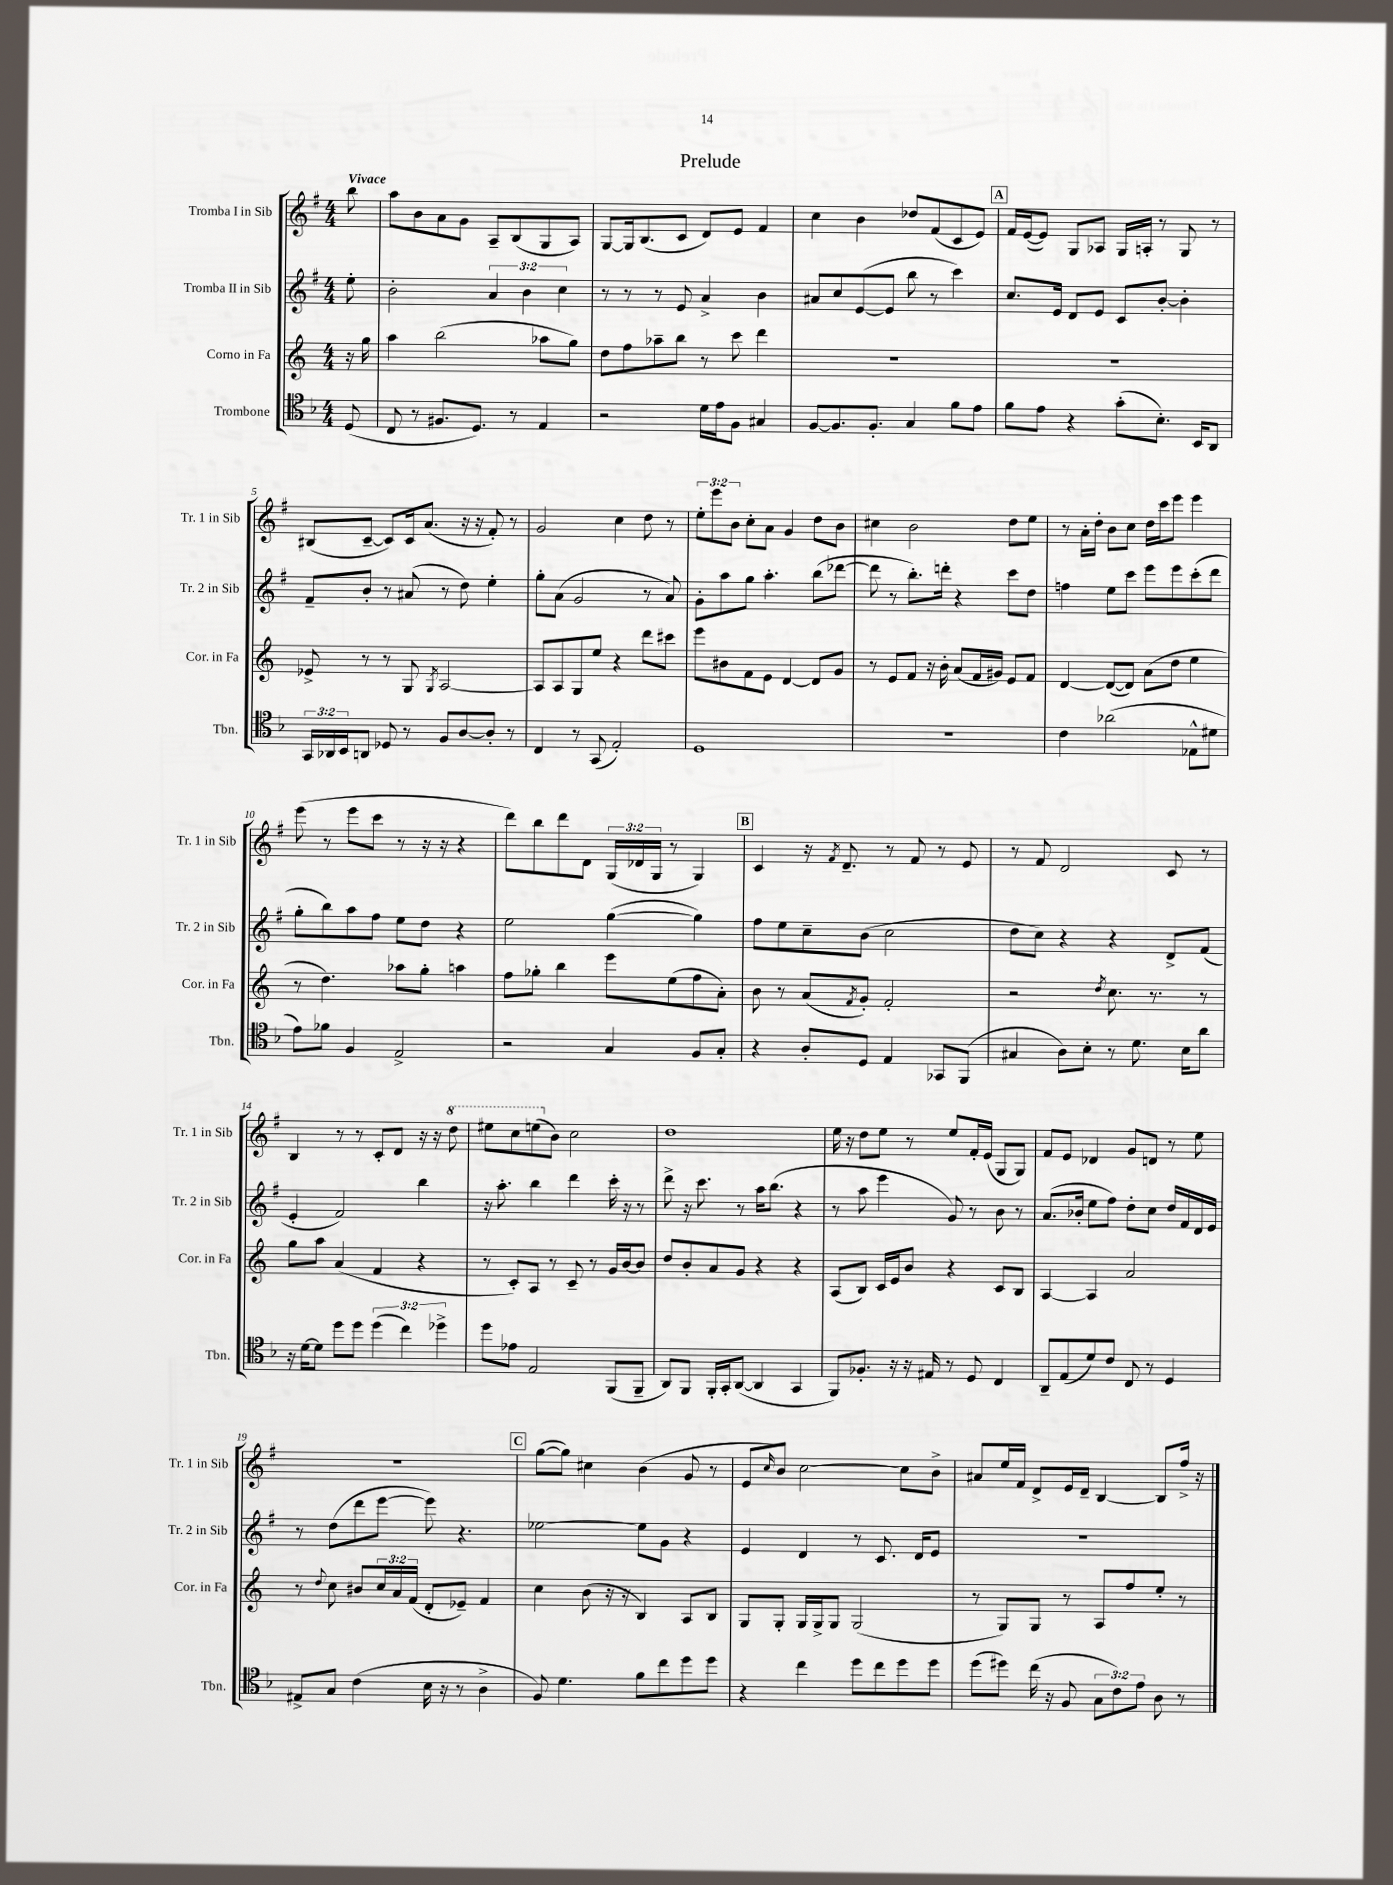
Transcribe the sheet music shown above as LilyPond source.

\header { title = "Prelude" }
<<
\new StaffGroup <<
\new Staff = "s0" \with { instrumentName = "Tromba I in Sib" shortInstrumentName = "Tr. 1 in Sib" } {
    \clef treble \key g \major \numericTimeSignature \time 4/4 \override Staff.TupletNumber.text = #tuplet-number::calc-fraction-text \partial 8 \tempo "Vivace"
    b''8 |
    a''8 b'8 a'8 g'8 a8-- b8( g8 a8) |
    g8~ g16 b8.( c'8 d'8) e'8 fis'4 |
    c''4 b'4 des''8 fis'8( c'8 e'8) |
    \mark \markup { \box "A" } fis'16 e'16~( e'8) g8 aes8 g16 a16-. r8 g8 r8 |
    bis8( c'8~-- c'8) c'16 a'8.( r16 r16 fis'8-.) r8 |
    g'2 c''4 d''8 r8 |
    \tuplet 3/2 { e''8-. e'''8 b'8 } c''8-. a'8 g'4 d''8 b'8 |
    cis''4 b'2 d''8 e''8 |
    r8 a'16-. d''16-. b'8 c''8 d''16 c'''16 e'''8 e'''4 |
    e'''8( r8 e'''8 c'''8 r8 r16 r16 r4 |
    d'''8) b''8 d'''8 d'8 \tuplet 3/2 { g16( des'16 g16 } r8 g4) |
    \mark \markup { \box "B" } c'4 r16 \acciaccatura { fis'8 } d'8.-- r8 fis'8 r8 e'8 |
    r8 fis'8 d'2 c'8 r8 |
    b4 r8 r8 c'8-. d'8 r16 r16 \ottava #1 d'''8 |
    eis'''8 c'''8 e'''8( \ottava #0 b'8) c''2 |
    d''1 |
    e''16 r16 d''8 e''8 r8 e''8 fis'16-. e'16( g8 g8) |
    fis'8 e'8 des'4 g'8 d'8 r8 e''8 |
    r1 |
    \mark \markup { \box "C" } g''8~( g''8) cis''4 b'4( g'8 r8 |
    e'8 \grace { c''16 } b'8) c''2~ c''8 b'8-> |
    ais'8 e''16 fis'16 d'8-> e'16 d'16-- b4~ b8 fis''16-> r16 \bar "|." |
}
\new Staff = "s1" \with { instrumentName = "Tromba II in Sib" shortInstrumentName = "Tr. 2 in Sib" } {
    \clef treble \key g \major \numericTimeSignature \time 4/4 \override Staff.TupletNumber.text = #tuplet-number::calc-fraction-text \partial 8
    e''8-. |
    b'2-. \tuplet 3/2 { a'4 b'4 c''4 } |
    r8 r8 r8 e'8 a'4-> b'4 |
    ais'8 c''8 e'8~( e'8 b''8 r8 c'''4) |
    \mark \markup { \box "A" } c''8. e'16 d'8 e'8 c'8 b'8~-. b'4-. |
    fis'8-- b'8-. r8 ais'8( r8 d''8) e''4-. |
    g''8-. a'8( g'2 r8 a'8) |
    g'8-. a''8 g''8 a''4.-. b''8( des'''8~ |
    des'''8 r8 b''8.-.) d'''16-. r4 c'''8 d''8 |
    f''4 e''8 c'''8 e'''8 e'''8 c'''8-.( d'''8 |
    g''8-. b''8) a''8 fis''8 e''8 d''8 r4 |
    e''2 g''4~( g''4) |
    \mark \markup { \box "B" } fis''8 e''8 c''8-- b'8( c''2 |
    d''8 c''8) r4 r4 d'8-> fis'8( |
    e'4-. fis'2) b''4 |
    r16 a''8.-. b''4 d'''4 c'''16-. r16 r8 |
    d'''8-> r16 c'''8. r8 a''16 b''8.( r4 |
    r8 a''8 e'''4 g'8) r8 b'8 r8 |
    a'8.( bes'16-. e''8 fis''8) d''8-. c''8 d''16 fis'16 d'16 e'16 |
    r8 d''8( d'''8 e'''8~ e'''8) r4. |
    \mark \markup { \box "C" } ees''2~ ees''8 g'8 r4 |
    e'4 d'4 r8 c'8. d'16 e'8 |
    R1 \bar "|." |
}
\new Staff = "s2" \with { instrumentName = "Corno in Fa" shortInstrumentName = "Cor. in Fa" } {
    \clef treble \key c \major \numericTimeSignature \time 4/4 \override Staff.TupletNumber.text = #tuplet-number::calc-fraction-text \partial 8
    r16 g''16 |
    a''4 b''2( aes''8 g''8) |
    d''8 f''8 aes''8-- b''8 r8 c'''8 d'''4 |
    R1 |
    \mark \markup { \box "A" } R1 |
    ees'8-> r8 r8 g8 \acciaccatura { g8 } a2~ |
    a8 a8 g8 e''8 r4 d'''8 cis'''8 |
    e'''8 bis'8 f'8 e'8 d'4~ d'8 g'8 |
    r8 e'8 f'8 r16 b'16-. a'8( f'16 gis'16) e'8 f'8 |
    d'4~ d'8~( d'8) a'8( d''8 e''4 |
    r8 d''4.) aes''8 g''8-. a''4 |
    f''8 ges''8-. b''4 e'''8 e''8( f''8 a'8-.) |
    \mark \markup { \box "B" } b'8 r8 a'8( \acciaccatura { f'8 } g'8-.) f'2-. |
    r2 \acciaccatura { d''8 } c''8. r8. r8 |
    g''8 a''8 a'4( f'4 r4 |
    r8 c'8-.) a8 r8 c'8-- r8 g'16 b'16~ b'8 |
    d''8 b'8-. a'8 g'8 r4 r4 |
    a8( b8) c'16 e'16 b'8 r4 c'8 b8 |
    a4~ a4 a'2 |
    r8 \appoggiatura { d''8 } c''8 bis'8 \tuplet 3/2 { c''16 a'16 f'16( } d'8-. ees'8--) f'4 |
    \mark \markup { \box "C" } c''4 b'8( r16 r16 b4) a8 b8 |
    g8 g8-. g16 g16-> g8 g2( |
    r8 g8) g8 r8 a8 f''8 e''8-. r8 \bar "|." |
}
\new Staff = "s3" \with { instrumentName = "Trombone" shortInstrumentName = "Tbn." } {
    \clef tenor \key f \major \numericTimeSignature \time 4/4 \override Staff.TupletNumber.text = #tuplet-number::calc-fraction-text \partial 8
    d8( |
    c8 r8 fis8. d8.) r8 e4 |
    r2 d'16 e'16 f8 gis4 |
    f8~ f8. f8.-. g4 f'8 e'8 |
    \mark \markup { \box "A" } f'8 e'8 r4 g'8-.( bes8.-.) bes,16 a,8 |
    \tuplet 3/2 { g,16 aes,16 bes,16 } a,8 des8 r8 f8 a8~ a8-. r8 |
    c4 r8 g,8( e2-.) |
    d1 |
    R1 |
    c'4 aes'2( ees8-^ dis'8 |
    e'8) fes'8 f4 e2-> |
    r2 g4 f8 g8-. |
    \mark \markup { \box "B" } r4 a8-. d8 e4 ges,8 f,8( |
    gis4 a8) bes8-. r8 d'8. bes16 a'8 |
    r16 d'16~ d'8 d''8 d''8 \tuplet 3/2 { d''4( c''4) des''4-> } |
    d''8 ees'8 e2 f,8( f,8-- |
    a,8) f,8 f,16-. g,16-. a,8~( a,4 g,4 |
    f,8) fes8.-. r16 r16 eis16 r8 d8 c4 |
    a,8-- e8( d'8) c'8 c8 r8 d4 |
    eis8-> g8 c'4( bes16 r16 r8 a4-> |
    \mark \markup { \box "C" } f8) d'4. f'8 c''8 d''8 d''8 |
    r4 c''4 d''8 c''8 d''8 d''8 |
    d''8( dis''8) c''16( r16 f8 \tuplet 3/2 { g8 c'8) e'8 } a8 r8 \bar "|." |
}
>>
>>
